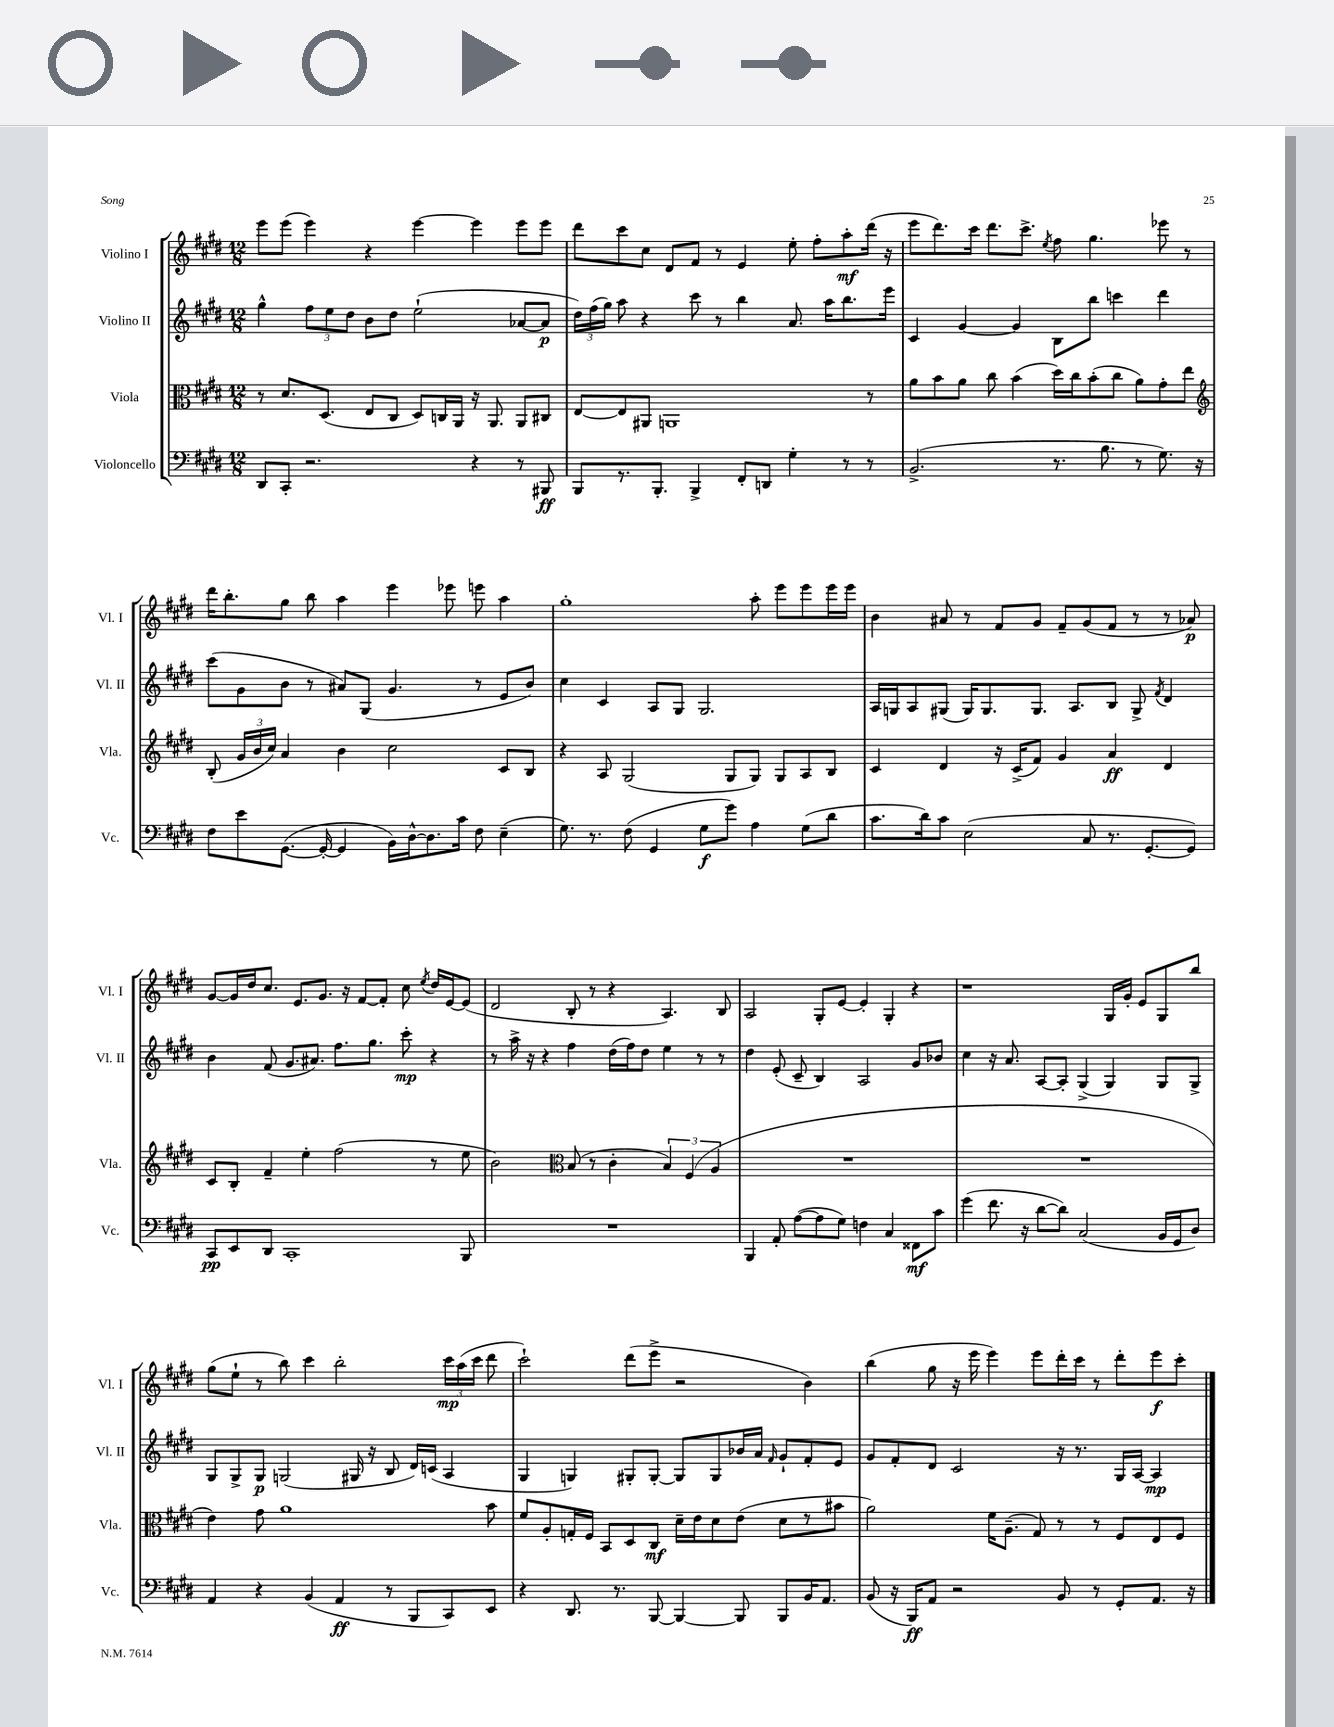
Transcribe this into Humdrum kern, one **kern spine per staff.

**kern	**kern	**kern	**kern
*staff4	*staff3	*staff2	*staff1
*clefF4	*clefC3	*clefG2	*clefG2
*k[f#c#g#d#]	*k[f#c#g#d#]	*k[f#c#g#d#]	*k[f#c#g#d#]
*M12/8	*M12/8	*M12/8	*M12/8
8DD#	8r	4gg#^^	8eee
8CC#'	8.d#	.	(8eee
2.r	.	12ff#	4eee)
.	(8.D#	.	.
.	.	12ee	.
.	.	12dd#	.
.	8E	8b	4r
.	8C#	8dd#	.
.	8D#)	(2ee`	[4eee
.	16C	.	.
.	16AA	.	.
4r	16r	.	4eee]
.	8.AA	.	.
8r	8AA	[8a-	8eee
8BBB#	8C#	8a-]	8eee
=	=	=	=
8BBB	[8E	24dd#)	8ddd#
.	.	(24ff#	.
.	.	24gg#)	.
8.r	8E]	8aa	8ccc#
.	8AA#	4r	8cc#
8.BBB'	.	.	.
.	1AA	.	8d#
4BBB^	.	8ccc#	8f#
.	.	8r	8r
8FF#'	.	4bb	4e
8DD	.	.	.
4G#'	.	8.a	8ee'
.	.	.	8ff#'
.	.	16aa	.
8r	.	8.bb	8aa'
8r	8r	.	(16ddd#
.	.	16eee	16r
=	=	=	=
(2.BB^	8a	4c#	8eee
.	8b	.	8.ddd#)
.	8a	[4g#	.
.	.	.	16ccc#
.	8cc#	.	8.ddd#
.	(4b	4g#]	.
.	.	.	8.ccc#^
.	.	.	8qee
8.r	16dd#)	8B	8ff#
.	16cc#	.	.
.	(8b'	8bb	4.gg#
8.B	.	.	.
.	8cc#	4ccc	.
8r	8a)	.	.
8.G#)	8g#'	4ddd#	8eee-
.	8ee	.	8r
16r	.	.	.
=	=	=	=
*	*clefG2	*	*
8F#	(8B'	(8ccc#	16ddd#
.	.	.	8.bb'
8e	24g#	8g#	.
.	24b	.	.
.	24cc#)	.	.
([8.GG#	4a	8b	8gg#
.	.	8r	8bb
16GG#'_	.	.	.
4GG#]	4b	8a#)	4aa
.	.	(8G#	.
16BB)	2cc#	4.g#	4eee
[16D#^^	.	.	.
8.D#]	.	.	.
.	.	.	8eee-
16c#	.	.	.
8F#	.	8r	8eee
(4E~	8c#	8e	4aa
.	8B	8b)	.
=	=	=	=
8.G#)	4r	4cc#	1gg#'
8.r	.	.	.
.	8A	4c#	.
(8F#	(2G#	.	.
4GG#	.	8A	.
.	.	8G#	.
8G#	.	2.G#	.
8g#)	8G#	.	.
4A	8G#)	.	8aa'
.	8G#	.	8eee
(8G#	8A	.	8eee
8d#	8B	.	16eee
.	.	.	16eee
=	=	=	=
8.c#	4c#	16A	4b
.	.	16G	.
.	.	8A	.
16d#)	.	.	.
8c#	4d#	(8G#	8a#
(2E	.	16G#)	8r
.	.	8.G#	.
.	16r	.	8f#
.	(16c#^	.	.
.	8f#)	8.G#	8g#
.	4g#	.	8f#~
.	.	8.A	.
8C#	.	.	(8g#
8.r	4a	8B	8f#
.	.	8G#^	8r
[8.GG#'	.	.	.
.	.	8qf#	.
.	4d#	4d#	8r
8GG#])	.	.	8a-)
=	=	=	=
8CC#	8c#	4b	[8g#
8EE	8B'	.	16g#]
.	.	.	16dd#
8DD#	4f#~	(8f#	8.cc#
1CC#'	.	8.g#	.
.	.	.	8.e
.	4ee'	.	.
.	.	8.a#)	.
.	.	.	8.g#
.	(2ff#	8.ff#	.
.	.	.	16r
.	.	.	[8f#
.	.	8.gg#	.
.	.	.	8f#']
.	.	8ccc#'	8cc#
.	.	.	8qee
.	8r	4r	16dd#
.	.	.	[16e
8BBB	8ee	.	(8e]
=	=	=	=
1.r	2b)	8r	2d#
.	.	16aa^	.
.	.	16r	.
.	.	4r	.
*	*clefC3	*	*
.	(8B	4ff#	8B'
.	8r	.	8r
.	4c#'	(16dd#	4r
.	.	16ff#)	.
.	.	8dd#	.
.	6B)	4ee	4.A)
.	(6F#	.	.
.	.	8r	.
.	6A	.	.
.	.	8r	8B
=	=	=	=
4BBB	1.r	4dd#	2A
8AA'	.	(8e'	.
([8A	.	8c#~	.
8A]	.	4B)	8G#'
8G#)	.	.	[8e
4F	.	2A	4e']
4C#	.	.	4G#'
8FF##	.	8g#	4r
8c#	.	8b-	.
=	=	=	=
(4g#	1.r	4cc#	1r
8.f#	.	16r	.
.	.	8.a	.
16r	.	.	.
[8d#	.	[8A	.
8d#])	.	8A']	.
(2C#	.	(4G#^	.
.	.	4G#)	16G#
.	.	.	16g#'
.	.	.	8e
16BB	.	8G#	8G#
16GG#	.	.	.
8D#)	.	8G#^	8bb
=	=	=	=
4AA	4e)	8G#	(8gg#
.	.	8G#^	8ee`
4r	8g#	8G#	8r
.	1a	(2G	8bb)
(4BB	.	.	4ccc#
4AA	.	.	2bb'
.	.	16G#	.
.	.	16r	.
8r	.	8B	.
8BBB	.	16d#)	.
.	.	(16c	.
8CC#)	.	4A	24ccc#
.	.	.	(24aa
.	.	.	24ccc#
8EE	8b	.	8ddd#
=	=	=	=
4r	8f#	4G#	2ccc#`)
.	8A'	.	.
8.DD#	16G'	4G)	.
.	16F#	.	.
.	8BB	.	.
8.r	.	.	.
.	8D#	8G#'	(8ddd#
[8BBB	8C#	[8G#'	8eee^
4BBB_	16d#~	8G#]	2r
.	16e	.	.
.	8d#	8G#	.
8BBB]	(8e	16b-	.
.	.	16a	.
.	.	16qqf#	.
8BBB	8d#	8g#`	.
16BB	8r	8f#'	4b)
8.AA	.	.	.
.	8b#	8e	.
=	=	=	=
(8BB	2a)	8g#	(4bb
16r	.	8f#'	.
16BBB)	.	.	.
8AA	.	8d#	8gg#
2r	.	2c#	16r
.	.	.	16eee
.	16f#	.	4eee)
.	(8.A~	.	.
.	8G#)	.	8eee
8BB	8r	16r	16ddd#'
.	.	8.r	16ccc#
8r	8r	.	8r
8GG#'	8F#	16G#	8ddd#'
.	.	[16A	.
8.AA	8E	4A]	8eee
.	8F#	.	8ccc#'
16r	.	.	.
==	==	==	==
*-	*-	*-	*-
